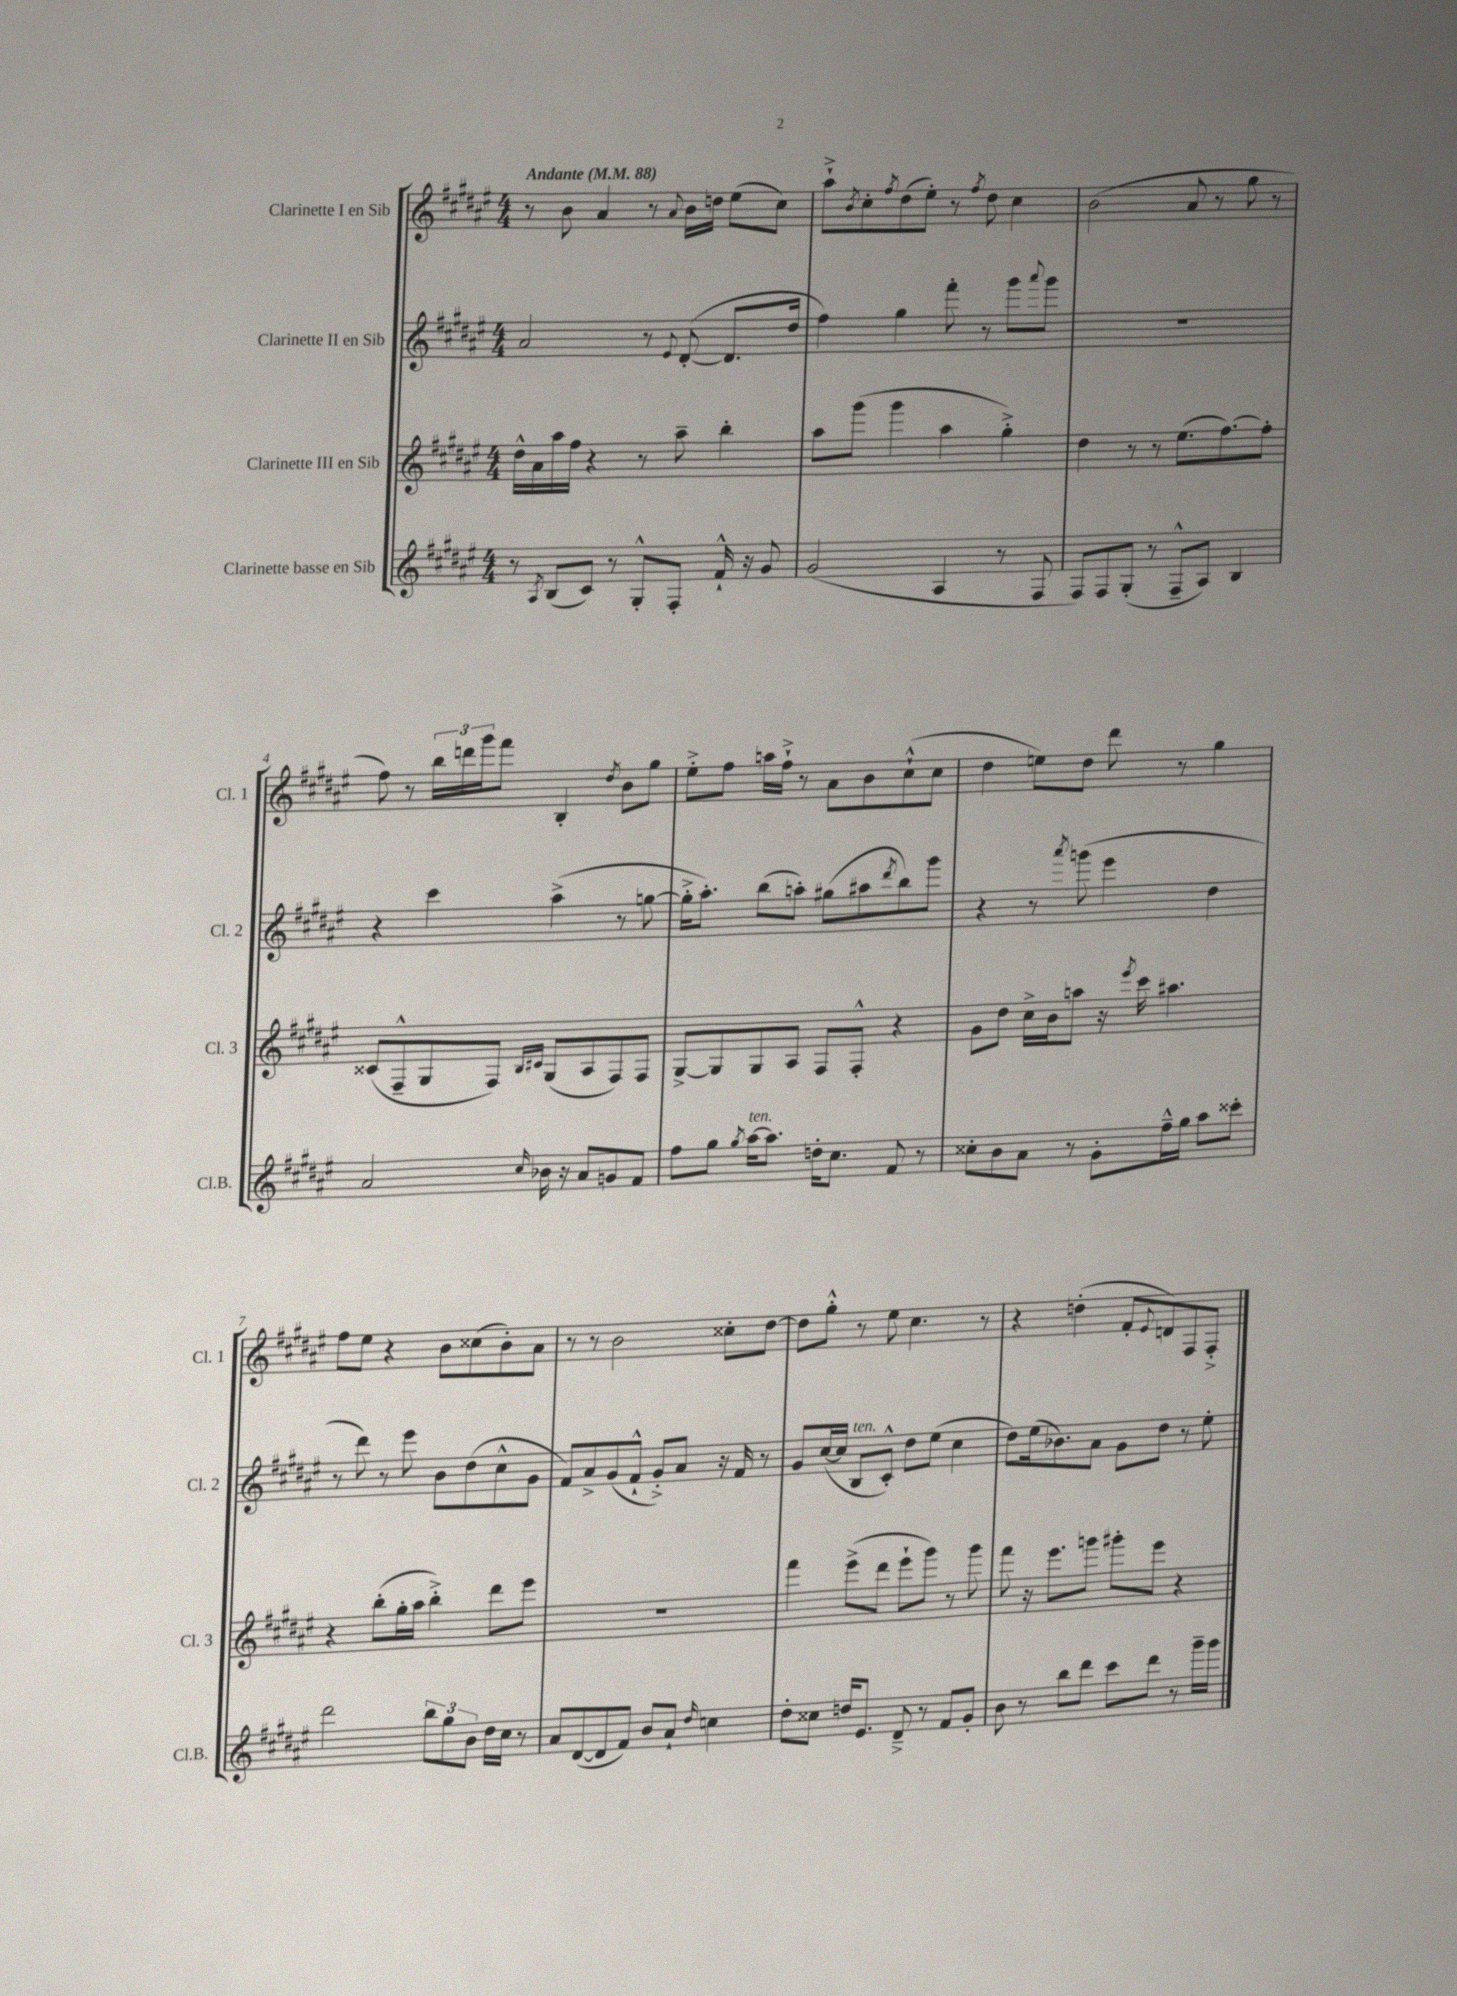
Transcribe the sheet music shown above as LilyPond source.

<<
\new StaffGroup <<
\new Staff = "s0" \with { instrumentName = "Clarinette I en Sib" shortInstrumentName = "Cl. 1" } {
    \clef treble \key fis \major \numericTimeSignature \time 4/4 \tempo "Andante" 4 = 88
    r8 b'8 ais'4 r8 \appoggiatura { ais'8 } b'16 d''16 eis''8( cis''8) |
    ais''8-!-> \acciaccatura { b'8 } cis''8-. \acciaccatura { fis''8 } dis''8( eis''8-.) r8 \acciaccatura { fis''8 } dis''8 cis''4 |
    b'2( ais'8 r8 gis''8 r8 |
    fis''8) r8 \tuplet 3/2 { b''16 d'''16 gis'''16 } fis'''8 b4-. \acciaccatura { dis''8 } b'8 gis''8 |
    eis''8-.-> fis''8 a''16 fis''16-!-> r8 ais'8 b'8 cis''8-!-^( cis''8 |
    dis''4 e''8) dis''8 dis'''8 r8 gis''4 |
    fis''8 eis''8 r4 b'8 cisis''8( b'8-.) ais'8 |
    r8 r8 b'2 cisis''8-. dis''8~ |
    dis''8 gis''8-.-^ r8 eis''8 cis''4. r8 |
    r4 d''4-.( fis'8-. \appoggiatura { eis'8 } d'8) fis8 fis8-.-> \bar "|." |
}
\new Staff = "s1" \with { instrumentName = "Clarinette II en Sib" shortInstrumentName = "Cl. 2" } {
    \clef treble \key fis \major \numericTimeSignature \time 4/4
    ais'2 r8 \appoggiatura { eis'8 } dis'8~-.( dis'8. dis''16 |
    fis''4) gis''4 fis'''8-. r8 gis'''8 \appoggiatura { ais'''8 } gis'''8 |
    R1 |
    r4 cis'''4 ais''4->( r8 g''8~ |
    g''16-.-> ais''8.-.) b''8( a''8-.) gis''8( ais''8 \acciaccatura { dis'''8 } b''8) gis'''8 |
    r4 r8 \acciaccatura { ais'''8 } g'''8( eis'''4 dis''4 |
    r8 dis'''8) r8 eis'''8 b'8 dis''8( cis''8-^ gis'8 |
    fis'8) ais'8-> gis'8( fis'8-!-^ gis'8-.->) ais'8 r16 fis'16 r8 |
    gis'8 cis''16~( cis''16 b8^\markup { \italic "ten." } cis'8-.-^) dis''8 eis''8( cis''4 |
    dis''8) eis''16( bes'8.) ais'8 gis'8 dis''8 r8 eis''8-. \bar "|." |
}
\new Staff = "s2" \with { instrumentName = "Clarinette III en Sib" shortInstrumentName = "Cl. 3" } {
    \clef treble \key fis \major \numericTimeSignature \time 4/4
    dis''16-^ ais'16 ais''16 fis''16 r4 r8 ais''8-- b''4-. |
    ais''8 gis'''8( gis'''4 ais''4 gis''4-.->) |
    dis''4 r8 r8 eis''8.( fis''8.~) fis''8-. |
    cisis'8( fis8---^ gis8 fis8) \grace { b16 cis'16 } gis8( ais8 fis8) fis8 |
    gis8~-> gis8 gis8 ais8 fis8 fis8-.-^ r4 |
    gis'8 dis''8 cis''16-> b'16 a''8 r16 \acciaccatura { eis'''8 } cis'''16 ais''4. |
    r4 b''8-.( gis''16-. ais''16 b''4-.->) dis'''8 eis'''8 |
    R1 |
    fis'''4 eis'''8->( dis'''8 eis'''8-! gis'''8) r8 gis'''8 |
    fis'''8 r16 eis'''8. g'''8 gis'''8-. eis'''8 r4 \bar "|." |
}
\new Staff = "s3" \with { instrumentName = "Clarinette basse en Sib" shortInstrumentName = "Cl.B." } {
    \clef treble \key fis \major \numericTimeSignature \time 4/4
    r8 \acciaccatura { ais8 } b8( cis'8) r8 gis8-.-^ fis8-. fis'16-!-^ r16 gis'8 |
    gis'2( ais4 r8 fis8 |
    fis8) fis8 gis8-.( r8 fis8---^ ais8) b4 |
    ais'2 \grace { cis''16 } bes'16 r16 ais'8 g'8 fis'8 |
    fis''8 gis''8 \acciaccatura { gis''8 } ais''16~^\markup { \italic "ten." } ais''8. d''16-. cis''8. fis'8 r8 |
    cisis''8-. b'8 ais'8 r8 gis'8-. fis''16---^ gis''16 ais''8 cisis'''8-. |
    dis'''2 \tuplet 3/2 { b''8 gis''8 b'8 } dis''16 cis''16 r8 |
    ais'8 dis'8~( dis'8 fis'8) b'8 ais'8-! \grace { dis''16 } c''4 |
    dis''8-. cisis''8 d''16 eis'8. dis'8---> r8 fis'8 gis'8-. |
    b'8 r8 b''8 dis'''8 cis'''8 dis'''8 r8 gis'''16-- gis'''16 \bar "|." |
}
>>
>>
